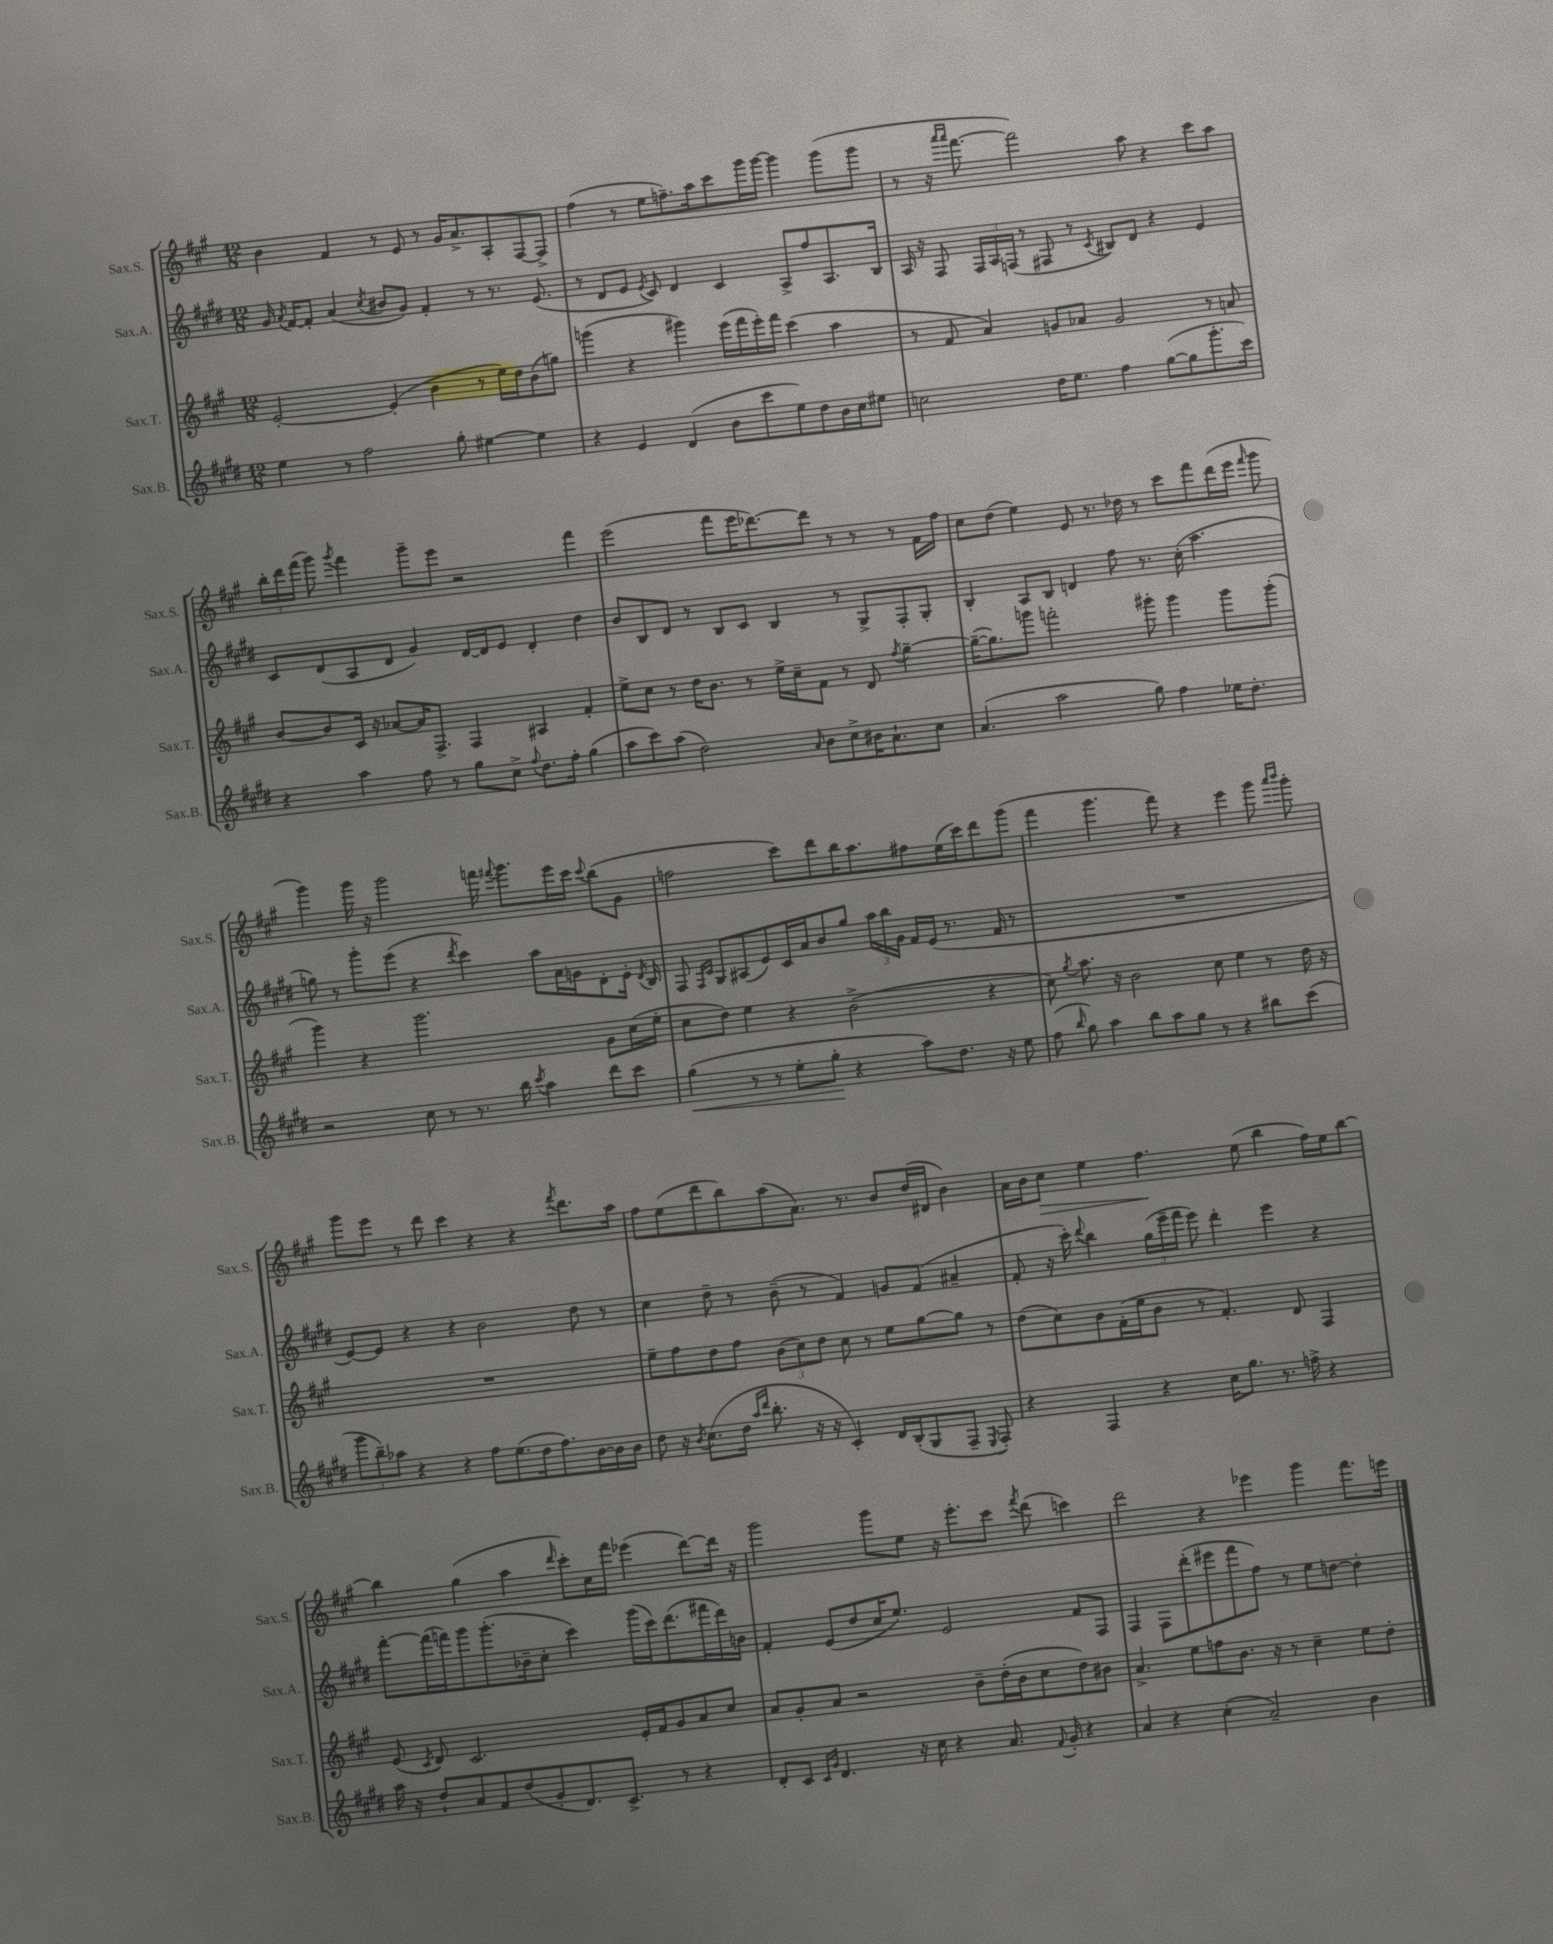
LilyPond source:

<<
\new StaffGroup <<
\new Staff = "s0" \with { instrumentName = "Sax.S." shortInstrumentName = "Sax.S." } {
    \clef treble \key a \major \numericTimeSignature \time 12/8
    \autoBeamOff b'4 fis'4 r8 e'8 r8 gis'16[ a'8.-> a8-. fis8~ fis8]-> |
    fis''4( r8 e''8[ f''8.--) a''16 cis'''8 gis'''16 gis'''16]~ gis'''4 gis'''8[( gis'''8] |
    r8 r16 \grace { a'''16[ a'''16] } fis'''8.~ fis'''2) a''8 r4 cis'''8[ a''8] |
    \tuplet 3/2 { b''16[-. d'''16 fis'''16]( } gis'''8) \acciaccatura { gis'''8 } fis'''4 gis'''8[-- e'''8] r2 fis'''4 |
    e'''2( fis'''8[ e'''16 des'''8.~) des'''8] r8 r8 r8 fis'16[ fis''16] |
    cis''8[ d''8]( e''4) e'8 r8. des''16 r8 cis'''8[ fis'''8 d'''16( e'''16] \grace { fis'''16 } gis'''8 |
    gis'''4) gis'''16 r16 gis'''2 f'''16 \appoggiatura { fis'''8 } gis'''8.[ e'''16 cis'''16] \appoggiatura { cis'''8 } b''8[( gis'8] |
    f''2 cis'''8[) d'''8 b''16 a''8. fis''8 e''16( cis'''16) d'''8 gis'''8]( |
    fis'''4 gis'''4. fis'''8) r4 e'''4 gis'''8 \grace { a'''16[ b'''16] } gis'''8-. |
    gis'''8[ e'''8] r8 d'''8 cis'''4 r4 r4 \acciaccatura { fis'''8 } d'''8.[ a''16] |
    fis''8[ e''8( d'''8 b''8) a''8( a'8.]) r8. b'8[ d''16( dis'16] b'4) |
    a'16[ b'16 cis''8]\> e''4 fis''4.\! e''8( b''4 fis''16[) e''16 b''8]~ |
    b''4 gis''4( a''4 \grace { d'''16 } cis'''8[-.) cis''16 fis'''16] ees'''4( d'''8[~) d'''16] r16 |
    gis'''2 gis'''8[ e''8] r16 e'''8.[-. cis'''8] \acciaccatura { fis'''8 } d'''8( c'''4) |
    d'''2 r4 ees'''4 gis'''4 fis'''8.[ e'''16] \bar "|." |
}
\new Staff = "s1" \with { instrumentName = "Sax.A." shortInstrumentName = "Sax.A." } {
    \clef treble \key e \major \numericTimeSignature \time 12/8
    \autoBeamOff gis'16 \acciaccatura { a'8 } fis'16[~ fis'8]-. a'4( \acciaccatura { cis''8 } bis'8[ gis'8]) fis'4-. r8 r8. e'8.( |
    r8 dis'8[ e'8] \acciaccatura { e'8 } cis'8) dis'4 cis'4 a8[-> fis''8 a8. b16] |
    a16 r16 fis8 \tuplet 3/2 { fis16[ a16 f16]( } r8 fis8 r8 \acciaccatura { cis'8 } bis8[) dis'8] r4 e'4 |
    cis'8[ dis'8( a8 dis'8] gis'4) dis'16[~ dis'16 e'8] dis'4-. dis''4 |
    b'8[ b8 dis'8] r8 b8[ cis'8] b4 r8 gis8[-> fis8-. gis8]-. |
    b4-. a8[ b8] d'4 fis''8 r8. cis''16-.( a''4. |
    g''8) r8 gis'''8[-. e'''8]( r4 \acciaccatura { dis'''8 } cis'''4) a''8[ a'16 g'16 dis'8-. e'16]-. \acciaccatura { dis'8 } b16 |
    fis8 \grace { fis16[ cis'16] } gis8[ ais8( e'8) cis'16 a'16 b'8 gis''8] \tuplet 3/2 { a''16[ b''16 gis'16] } fis'16[ e'16]( r8. fis'16 r8 |
    R1. |
    e'8[~) e'8] r4 r4 b'2 dis''8 r8 |
    cis''4 dis''8-- r8 b'8--( r8 fis'4) g'8[ fis'8]( ais'4-- |
    fis'8-. r16 cis'''16-.) \appoggiatura { dis'''8 } b''4 \tuplet 3/2 { gis''16[( e'''16-- fis'''16] } e'''8) dis'''4-. e'''4 r4 |
    fis'''8[~-. fis'''16( f'''16) gis'''8 gis'''8.-.( bes'16-- cis''8]-. cis'''4) gis'''16[( cis'''16) dis'''8.( fis'''16 dis'''16) b'16] |
    fis'4-. e'8[( dis''8 cis''16 e''8.]) e'2 fis'8[ fis8] |
    fis4 fis8[ dis'''8-.( eis'''8 fis'''8 fis''8]) r8 e''8[ d''8]~ d''4-. \bar "|." |
}
\new Staff = "s2" \with { instrumentName = "Sax.T." shortInstrumentName = "Sax.T." } {
    \clef treble \key a \major \numericTimeSignature \time 12/8
    \autoBeamOff e'2~-. e'4-.( b'4 r8 e''16[) d''16 b'8( g''8]) |
    g'''4( r4 gis'''4) e'''16[( fis'''16 e'''16-.) fis'''16] cis'''4( a''4 |
    r8 fis'8 a'4) g'8[ aes'8] g'2 r8 a'8 |
    b'8[~ b'8 cis'16] r16 aes'8[~ aes'16 fis8.]-> fis4 ais4 fis'4-. |
    e''8[-> cis''8] r8 d''16[ b'8.] r8 e''16[-> cis''16-- fis'8] r8 d'8 \acciaccatura { fis''8 } gis''4~-- |
    gis''16[~--( gis''8.) g'''8] f'''2-. gis'''8-. gis'''4 gis'''8[ gis'''8]-.( |
    gis'''4) r4 gis'''2. gis'8[ cis''16( e''16]-. |
    cis''8[ d''8]) e''4 r4 b'2->( r4 |
    cis''8) \acciaccatura { gis''8 } a''8. r16 b'2 cis''8 e''4 r8 d''16 r16 |
    R1. |
    e''8[-- fis''8 d''8 fis''8] \tuplet 3/2 { b'8[( cis''8) d''8] } cis''8 r8 e''8[ gis''8~ gis''8] r8 |
    d''8[( cis''8) b'8 fis'16-.( e''16 b'8] r8 fis'4.-.) d'8 fis4 |
    e'8( \acciaccatura { cis'8 } d'8) cis'2. e'16[-. fis'16 gis'8 a'8 cis''8] |
    a'8[ gis'8-. a'8] r2 b'8[-- d''16-.( b'16 cis''8 d''8) bis'8] |
    a'4.-> e''8[ f''8 b'8.] r16 r8 cis''4-- e''8[ d''8]-. \bar "|." |
}
\new Staff = "s3" \with { instrumentName = "Sax.B." shortInstrumentName = "Sax.B." } {
    \clef treble \key e \major \numericTimeSignature \time 12/8
    \autoBeamOff e''4 r8 fis''2 gis''8-. eis''4~ eis''4 |
    r4 e'4 dis'4( b'8[ cis'''8 e''8) dis''8 b'16 cis''16 eis''8] |
    c''2 dis''16[ e''8.] fis''4 gis''8[~( gis''8 gis'''8.-. cis'''16]) |
    r4 a''4 fis''8 r8 gis''8[ cis''8]-> \appoggiatura { fis''8 } dis''8.[ fis''16]-. gis''4( |
    a''8[ cis'''8) a''8]( dis''2) \grace { a'16 } b'8[ cis''8-> bis'16 a'8.-! cis''8] |
    a'4.( a''2 gis''8) fis''4 ees''16[ dis''8.]-. |
    r2 cis''8 r8 r8. b''16 \acciaccatura { cis'''8 } a''4 dis'''8[ cis'''8] |
    gis''4\<( r8 r8 e''8[-. gis''8]-.\! r4 a''8[) dis''8.] r16 e''8 |
    fis''8( \grace { b''16 } gis''8) a''4 b''8[ a''8 gis''8] r8 r4 bis''8[ cis'''8]( |
    \tuplet 3/2 { gis'''8[ b''8--) aes''8] } r4 r4 fis''8[ e''8.( dis''16 fis''8.) b'16~ b'16 b'16] |
    dis''8 r16 \acciaccatura { b'8 } cis''8.[( dis''16] \grace { a''16[ dis'''16] } b''8.-. r16 r16 cis'4-.) dis'16[ b16-.( gis8 fis8]-- \acciaccatura { e8 } fis8-.) |
    r4 fis4 r4 cis''16[ gis''8.] r8. f''16-> r4 |
    a''16 r16 dis''8[-! a'8 fis'8 dis''8( gis'8-. dis'8.) cis'8.]-> r8 r4 |
    dis'8[-. cis'8] \grace { cis'16[ gis'16] } dis'4. r16 cis''16 r4 a'8. \appoggiatura { fis'8 } gis'16-. r4 |
    a'4 r4 cis''4-.( a'2--) b'4 \bar "|." |
}
>>
>>
\layout { \context { \Score \remove "Bar_number_engraver" } }
